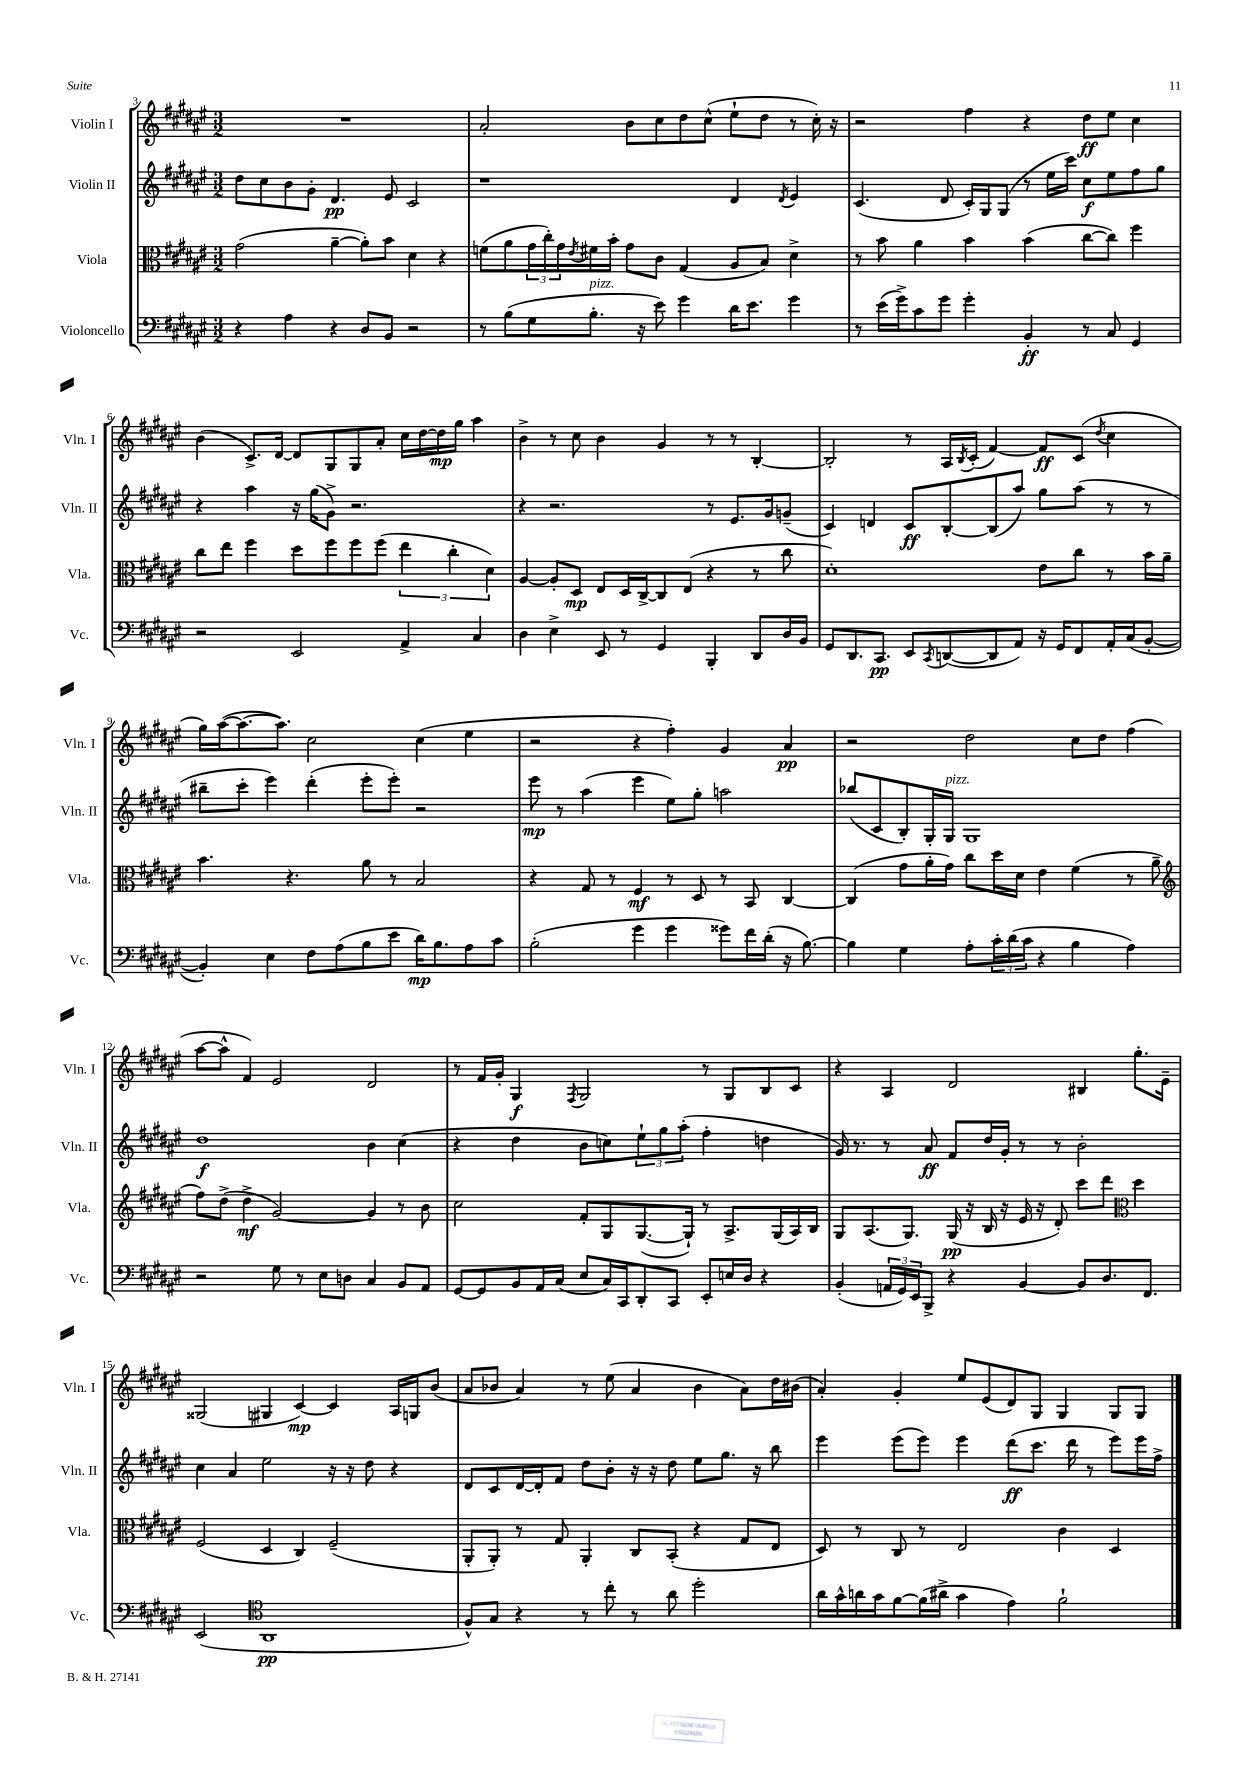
<<
\new StaffGroup <<
\new Staff = "s0" \with { instrumentName = "Violin I" shortInstrumentName = "Vln. I" } {
    \clef treble \key fis \major \numericTimeSignature \time 3/2
    R1. |
    ais'2-. b'8 cis''8 dis''8 cis''8-^( eis''8-! dis''8 r8 cis''16-.) r16 |
    r2 fis''4 r4 dis''8\ff eis''8 cis''4 |
    b'4( cis'8.->) dis'16~ dis'8 gis8 gis8 ais'8-. cis''16 dis''16~ dis''16\mp gis''16 ais''4 |
    b'4-> r8 cis''8 b'4 gis'4 r8 r8 b4~-. |
    b2-. r8 ais16 \acciaccatura { b8 } cis'16-.( fis'4~) fis'8\ff cis'8( \acciaccatura { dis''8 } cis''4 |
    gis''16) ais''16~( ais''8.~ ais''8.) cis''2 cis''4( eis''4 |
    r2 r4 fis''4-.) gis'4 ais'4\pp |
    r2 dis''2 cis''8 dis''8 fis''4( |
    ais''8~ ais''8-^ fis'4) eis'2 dis'2 |
    r8 fis'16 gis'16-. gis4\f \acciaccatura { fis8 } gis2 r8 gis8 b8 cis'8 |
    r4 ais4 dis'2 bis4 gis''8.-. eis'16-- |
    gisis2( gis4 cis'4~\mp) cis'4 ais16 g16 b'8( |
    ais'8 bes'8 ais'4) r8 eis''8( ais'4 bes'4 ais'8) dis''16 bis'16( |
    ais'4-.) gis'4-. eis''8 eis'8( dis'8) gis8 gis4 gis8 gis8 \bar "|." |
}
\new Staff = "s1" \with { instrumentName = "Violin II" shortInstrumentName = "Vln. II" } {
    \clef treble \key fis \major \numericTimeSignature \time 3/2
    dis''8 cis''8 b'8 gis'8-. dis'4.\pp eis'8 cis'2 |
    r1 dis'4 \acciaccatura { dis'8 } eis'4 |
    cis'4.( dis'8 cis'16-.) gis16 gis8( r8 eis''16 cis'''16) cis''8\f eis''8 fis''8 gis''8 |
    r4 ais''4 r16 gis''16( gis'8->) r2. |
    r4 r2. r8 eis'8. gis'16 g'8--( |
    cis'4) d'4 cis'8\ff b8~-. b8( ais''8) gis''8 ais''8( r8 r8 |
    bis''8-- cis'''8-. eis'''4) dis'''4-.( eis'''8-. eis'''8-.) r2 |
    eis'''8\mp r8 ais''4( eis'''4 eis''8) gis''8-. a''2 |
    bes''8( cis'8 b8-.) gis16-. gis16^\markup { \italic "pizz." } gis1 |
    dis''1\f b'4 cis''4( |
    r4 dis''4 b'8 c''8) \tuplet 3/2 { eis''8-! gis''8 ais''8-.( } fis''4-. d''4 |
    gis'16) r8. r8 ais'8\ff fis'8 dis''16 gis'16-. r8 r8 b'2-. |
    cis''4 ais'4 eis''2 r16 r16 dis''8 r4 |
    dis'8 cis'8 dis'16~ dis'16-. fis'8 dis''8 b'8-. r16 r16 dis''8 eis''8 gis''8. r16 b''8 |
    eis'''4 eis'''8( eis'''8) eis'''4 dis'''8\ff( cis'''8. dis'''16 r8 eis'''8) eis'''16 fis''16-> \bar "|." |
}
\new Staff = "s2" \with { instrumentName = "Viola" shortInstrumentName = "Vla." } {
    \clef alto \key fis \major \numericTimeSignature \time 3/2
    gis'2( ais'4~-- ais'8-.) b'8 dis'4 r4 |
    f'8( ais'8 \tuplet 3/2 { gis'16 cis''16-.) gis'16 } \acciaccatura { eis'8 } fis'16 b'16-. gis'8 cis'8 gis4( ais8 b8) dis'4-> |
    r8 b'8 ais'4 b'4 b'4( cis''8~ cis''8) fis''4 |
    cis''8 eis''8 fis''4 dis''8 fis''8 fis''8 fis''8( \tuplet 3/2 { eis''4 cis''4-. dis'4) } |
    ais4~ ais8-. dis8\mp eis8 dis16 cis16~-> cis8 eis8( r4 r8 cis''8 |
    dis'1-.) eis'8 cis''8 r8 b'16 ais'16-- |
    b'4. r4. ais'8 r8 b2 |
    r4 gis8 r8 fis4\mf r8 dis8 r8 b,8 cis4~ |
    cis4( gis'8 ais'16-. gis'16) cis''8 dis''16 dis'16 eis'4 fis'4( r8 ais'8-- |
    \clef treble fis''8) dis''8->( dis''4->\mf gis'2~) gis'4 r8 b'8 |
    cis''2 fis'8-. gis8 gis8.~( gis16-!) r8 ais8.-> gis16( ais16) b16 |
    gis8 ais8.( gis8.) gis16\pp( r16 b16 r16 eis'16 r16 dis'8-.) cis'''8 dis'''8 \clef alto dis''4 |
    fis2( dis4 cis4) fis2--( |
    ais,8-. ais,8-.) r8 gis8 ais,4-. cis8 b,8-.( r4 gis8 eis8 |
    dis8) r8 cis8 r8 eis2 cis'4 dis4 \bar "|." |
}
\new Staff = "s3" \with { instrumentName = "Violoncello" shortInstrumentName = "Vc." } {
    \clef bass \key fis \major \numericTimeSignature \time 3/2
    r4 ais4 r4 dis8 b,8 r2 |
    r8 b8( gis8 b8.-.^\markup { \italic "pizz." } r16 eis'8) gis'4 dis'16 eis'8. gis'4 |
    r8 eis'16( gis'16->) cis'8 gis'8 gis'4-. b,4-.\ff r8 cis8 gis,4 |
    r2 eis,2 ais,4-> cis4 |
    dis4 eis4-> eis,8 r8 gis,4 b,,4-. dis,8 dis16 b,16 |
    gis,8 dis,8. cis,8.\pp eis,8 \acciaccatura { cis,8 } d,8~( d,8 ais,8) r16 gis,16 fis,8 ais,16-. cis16( b,8~-. |
    b,4-.) eis4 fis8 ais8( b8 eis'8 dis'16\mp) b8. ais8 cis'8 |
    b2-.( gis'4 gis'4 gisis'8) fis'16 dis'16-.( r16 b8.~) |
    b4 gis4 ais8-. \tuplet 3/2 { cis'16-. dis'16( cis'16 } r4 b4 ais4) |
    r2 gis8 r8 eis8 d8 cis4 b,8 ais,8 |
    gis,8~ gis,8 b,8 ais,16 cis16( eis8 cis16) cis,16 dis,8-. cis,8 eis,8-. e16 dis16 r4 |
    b,4-.( \tuplet 3/2 { a,16 gis,16) eis,16 } b,,8-> r4 b,4~ b,8 dis8. fis,8. |
    eis,2( \clef tenor ais,1\pp |
    fis8-^) gis8 r4 r8 cis''8-. r8 ais'8 dis''2-. |
    ais'16 gis'16-^ a'16 gis'16 fis'8~ fis'16( ais'16-> gis'4 eis'4) fis'2-! \bar "|." |
}
>>
>>
\layout { \context { \Score currentBarNumber = #3 } }
